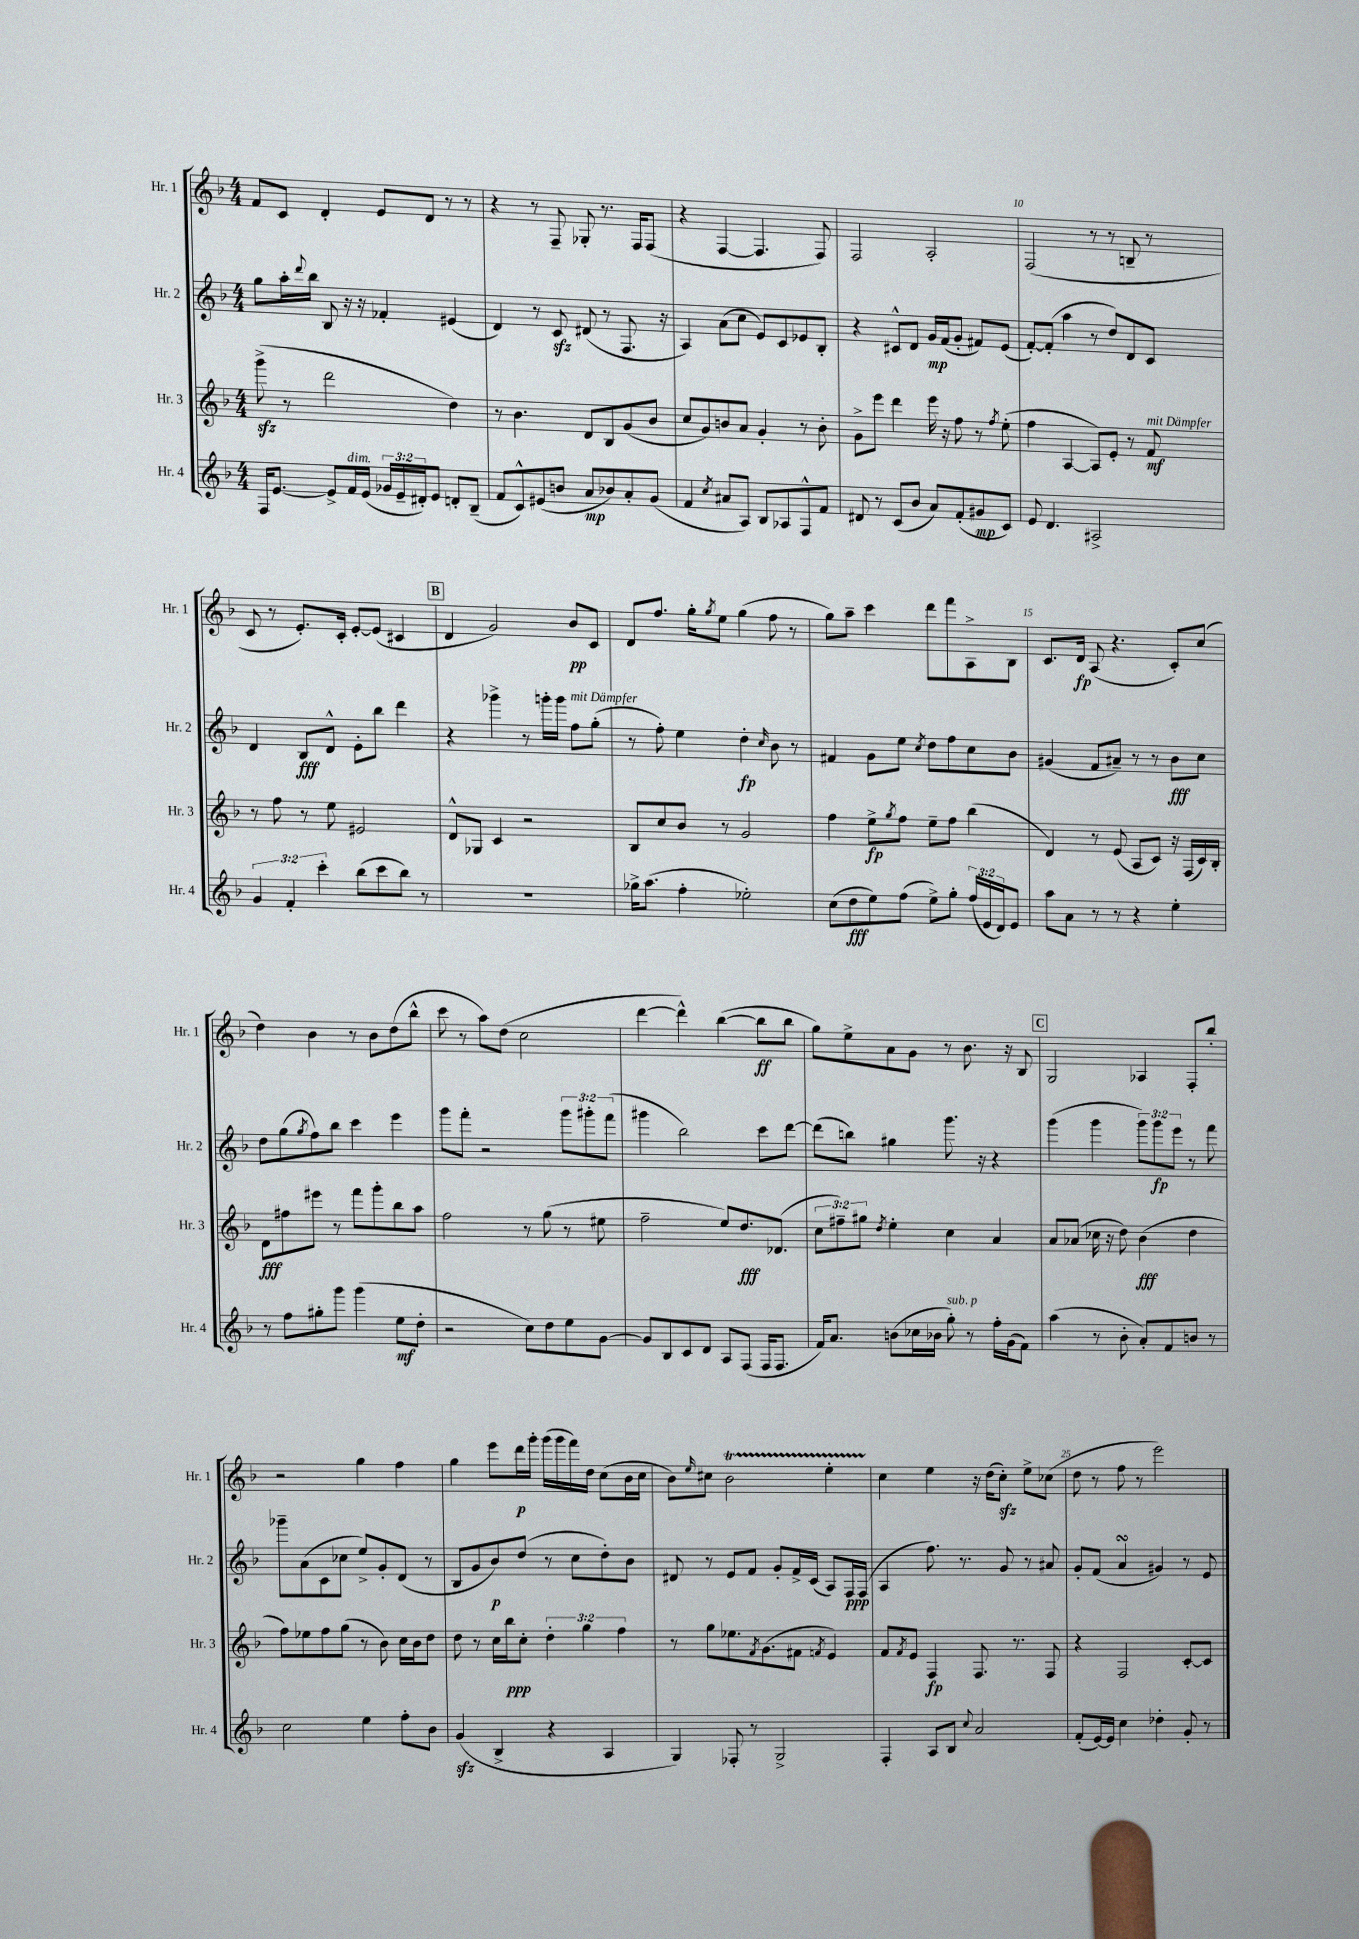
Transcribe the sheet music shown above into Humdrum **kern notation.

**kern	**dynam	**kern	**dynam	**kern	**dynam	**kern	**dynam
*part4	*part4	*part3	*part3	*part2	*part2	*part1	*part1
*staff4	*staff4	*staff3	*staff3	*staff2	*staff2	*staff1	*staff1
*I"Hr. 4	*	*I"Hr. 3	*	*I"Hr. 2	*	*I"Hr. 1	*
*I'Hr. 4	*	*I'Hr. 3	*	*I'Hr. 2	*	*I'Hr. 1	*
*clefG2	*	*clefG2	*	*clefG2	*	*clefG2	*
*k[b-]	*	*k[b-]	*	*k[b-]	*	*k[b-]	*
*M4/4	*	*M4/4	*	*M4/4	*	*M4/4	*
=6	=6	=6	=6	=6	=6	=6	=6
16F/KL	.	(8gggzz^\	.	8gg\L	.	8f/L	.
[8.e/J	.	.	.	.	.	.	.
.	.	8r	.	16aa'\L	.	8c/J	.
.	.	.	.	8qqddd/	.	.	.
.	.	.	.	16bb-\JJ	.	.	.
8e^/L]	.	2ddd\	.	8B-/	.	4d'/	.
!LO:TX:a:i:t=dim.	!	!	!	!	!	!	!
16f/L	.	.	.	16r	.	.	.
(16e/JJ	.	.	.	16r	.	.	.
24g-X/LL	.	.	.	4f-X'/	.	8e/L	.
24e~/	.	.	.	.	.	.	.
24d#X'/J)	.	.	.	.	.	.	.
8e/J	.	.	.	.	.	8d/J	.
8dn'/L	.	4dd\)	.	(4e#X/	.	8r	.
(8B-~/J	.	.	.	.	.	8r	.
=7	=7	=7	=7	=7	=7	=7	=7
8f/L	.	8r	.	4d/)	.	4r	.
8c^^/)	.	4.b-\	.	.	.	.	.
(8e#X/	.	.	.	8r	.	8r	.
8bn/J	.	.	.	8czz/	.	8F~/	.
8a/L	mp	8d/L	.	(8d#X/	.	8G-X'/	.
8b-X/)	.	8B-/	.	8r	.	8.r	.
8a'/	.	(8g/	.	8.F/	.	.	.
.	.	.	.	.	.	16F/KL	.
(8g/J	.	8b-/J	.	.	.	(8F/J	.
.	.	.	.	16r	.	.	.
=8	=8	=8	=8	=8	=8	=8	=8
4f/	.	8cc/L	.	4A/)	.	4r	.
.	.	8g/)	.	.	.	.	.
8qcc/	.	.	.	.	.	.	.
8a#X/L	.	8bn/	.	(8a\L	.	[4F/	.
8A/J)	.	8a/J	.	8cc\J	.	.	.
8B-/L	.	4g'/	.	8e/L)	.	4.F/]	.
8A-X/	.	.	.	8c/	.	.	.
8F^^/	.	8r	.	8e-X/	.	.	.
8f/J	.	8b'\	.	8B-'/J	.	8F/)	.
=9	=9	=9	=9	=9	=9	=9	=9
8d#X/	.	8g^\L	.	4r	.	2F/	.
8r	.	8eee\J	.	.	.	.	.
(8c/L	.	4ddd\	.	8c#X^^/L	.	.	.
8b-/J	.	.	.	8d/J	.	.	.
8a/L)	.	16eee\	.	16g/LL	mp	2A'/	.
.	.	16r	.	(16f/J	.	.	.
(8f'/	.	8ff\	.	8g'/J	.	.	.
8g#X/	mp	8r	.	8f#X/L)	.	.	.
.	.	8qff/	.	.	.	.	.
8c/J)	.	(8ee'\	.	(8e/J	.	.	.
=10	=10	=10	=10	=10	=10	=10	=10
8e/	.	4ff\	.	[8f'/L)	.	(2F/	.
4.d/	.	.	.	(8f'/J]	.	.	.
.	.	[4A/	.	4aa\	.	.	.
2A#X^/	.	8A/L])	.	8r	.	8r	.
.	.	8e'/J	.	8dd/L)	.	8r	.
.	.	8r	.	8d/	.	8Bn~/	.
!	!	!LO:TX:a:i:t=mit Dämpfer	!	!	!	!	!
.	.	8f/	mf	8c/J	.	8r	.
!!LO:LB:g=z
=11	=11	=11	=11	=11	=11	=11	=11
6g/	.	8r	.	4d/	.	8c/	.
.	.	8ff\	.	.	.	8r	.
6f'/	.	.	.	.	.	.	.
.	.	8r	.	8B-/L	fff	8.e'/L)	.
6ccc'\	.	.	.	.	.	.	.
.	.	8ee\	.	8d^^/J	.	.	.
.	.	.	.	.	.	16c'/Jk	.
(8bb-\L	.	2e#X/	.	8e'\L	.	[8e'/L	.
8ccc\	.	.	.	8bb-\J	.	(8e/J]	.
8bb-\J)	.	.	.	4ddd\	.	4c#X/	.
8r	.	.	.	.	.	.	.
!!LO:REH:place=s1:t=B
=12	=12	=12	=12	=12	=12	=12	=12
1r	.	8d^^/L	.	4r	.	4d/	.
.	.	8G-X/J	.	.	.	.	.
.	.	4c/	.	4ggg-X^\	.	2g/)	.
.	.	2r	.	8r	.	.	.
.	.	.	.	16gggn'\LL	.	.	.
.	.	.	.	16ggg\JJ	.	.	.
!	!	!	!	!LO:TX:a:i:t=mit Dämpfer	!	!	!
.	.	.	.	8ff\L	.	8b-/L	pp
.	.	.	.	(8gg'\J	.	8c/J	.
=13	=13	=13	=13	=13	=13	=13	=13
16gg-X^\KL	.	8B-/L	.	8r	.	8d/L	.
(8.aa\J	.	.	.	.	.	.	.
.	.	8cc/	.	8ff'\)	.	8.ff/J	.
4ff'\	.	8b-/J	.	4ee\	.	.	.
.	.	.	.	.	.	16gg'\KL	.
.	.	.	.	.	.	8qgg/	.
.	.	8r	.	.	.	8ee\J	.
2ee-X'\)	.	2g/	.	4dd'\	fp	(4gg\	.
.	.	.	.	16qqcc/	.	.	.
.	.	.	.	8b-\	.	8ff\	.
.	.	.	.	8r	.	8r	.
=14	=14	=14	=14	=14	=14	=14	=14
(8cc\L	.	4ff\	.	4f#X/	.	8gg\L)	.
8dd\	fff	.	.	.	.	8aa~\J	.
8ee\)	.	8ee^\L	fp	8g\L	.	4ccc\	.
.	.	8qgg/	.	.	.	.	.
(8ff\J	.	8ff\J	.	8ee\J	.	.	.
.	.	.	.	8qcc/	.	.	.
8ee^\L)	.	8ee~\L	.	8dd\L	.	8ddd\L	.
8gg'\J	.	8ff\J	.	8ff\	.	8fff\	.
(24ff/LL	.	(4bb-\	.	8cc\	.	8A^\	.
24e/	.	.	.	.	.	.	.
24d/J)	.	.	.	.	.	.	.
8e/J	.	.	.	8b-\J	.	8B-\J	.
=15	=15	=15	=15	=15	=15	=15	=15
8aa\L	.	4d/)	.	(4g#X/	.	8.c/L	.
8a\J	.	.	.	.	.	.	.
.	.	.	.	.	.	16d/Jk	fp
8r	.	8r	.	8f/L	.	(8A/	.
8r	.	(8e/	.	8a#X~/J)	.	4.r	.
4r	.	8A/L	.	8r	.	.	.
.	.	8c/J)	.	8r	.	.	.
4ee'\	.	16r	.	8b-\L	fff	8c'/L)	.
.	.	(16F/LL	.	.	.	.	.
.	.	16c/)	.	8cc\J	.	(8cc/J	.
.	.	16B-'/JJ	.	.	.	.	.
!!LO:LB:g=z
=16	=16	=16	=16	=16	=16	=16	=16
8r	.	8d\L	fff	8dd\L	.	4dd\)	.
8ff\L	.	8ff#X\	.	(8gg\	.	.	.
.	.	.	.	8qgg/	.	.	.
8gg#X'\	.	8eee#X\J	.	8ff\)	.	4b-\	.
8ggg\J	.	8r	.	8bb-\J	.	.	.
(4ggg\	.	8fff\L	.	4ccc\	.	8r	.
.	.	8ggg'\	.	.	.	8b-\L	.
8ee\L	mf	8bb-\	.	4eee\	.	(8dd\	.
8dd'\J	.	8aa\J	.	.	.	8bb-^^\J	.
=17	=17	=17	=17	=17	=17	=17	=17
2r	.	2ff\	.	8ggg\L	.	8ccc\	.
.	.	.	.	8fff'\J	.	8r	.
.	.	.	.	2r	.	8aa\L)	.
.	.	.	.	.	.	(8dd\J	.
8cc\L)	.	8r	.	.	.	2cc\	.
8dd\	.	(8gg\	.	.	.	.	.
8ee\	.	8r	.	12ggg\L	.	.	.
.	.	.	.	12ggg#X'\	.	.	.
[8g\J	.	8ee#X\	.	.	.	.	.
.	.	.	.	(12fff\J	.	.	.
=18	=18	=18	=18	=18	=18	=18	=18
8g/L]	.	2ff~\	.	4ggg#X\	.	[4ddd\	.
8B-/	.	.	.	.	.	.	.
8c/	.	.	.	2bb-\)	.	4ddd^^\])	.
8d/J	.	.	.	.	.	.	.
8A/L	.	8ee/L)	.	.	.	([4bb-\	.
(8F/J	.	8.dd/	fff	.	.	.	.
16F/KL	.	.	.	8ccc\L	.	8bb-\L]	ff
8.F/J	.	(8.d-X/J	.	.	.	.	.
.	.	.	.	[8ddd\J	.	8bb-\J	.
=19	=19	=19	=19	=19	=19	=19	=19
16f/KL)	.	12cc\L	.	(8ddd\L]	.	8gg\L)	.
8.a/J	.	.	.	.	.	.	.
.	.	12ff#X~\)	.	.	.	.	.
.	.	.	.	8bbn\J)	.	8ee^\	.
.	.	12gg#X\J	.	.	.	.	.
.	.	8qdd/	.	.	.	.	.
(8bn\L	.	4ee'\	.	4gg#X\	.	8a\	.
16cc-X\L	.	.	.	.	.	8g\J	.
16b-X\JJ	.	.	.	.	.	.	.
!LO:TX:a:i:t=sub. p	!	!	!	!	!	!	!
8gg'\)	.	4cc\	.	8.ggg\	.	8r	.
8r	.	.	.	.	.	8.b-\	.
.	.	.	.	16r	.	.	.
16ff'\LL	.	4a/	.	4r	.	.	.
(16g\J	.	.	.	.	.	16r	.
8f\J)	.	.	.	.	.	8B-/	.
!!LO:REH:place=s1:t=C
=20	=20	=20	=20	=20	=20	=20	=20
(4aa\	.	8a/L	.	(4ggg\	.	2G/	.
.	.	(8a-X/J	.	.	.	.	.
8r	.	16cc-X\	.	4ggg\	.	.	.
.	.	16r	.	.	.	.	.
8b-'\	.	8dd\)	.	.	.	.	.
8a'/L)	.	(4b-\	fff	12ggg\L)	.	4A-X/	.
.	.	.	.	12ggg\	fp	.	.
8f/	.	.	.	.	.	.	.
.	.	.	.	12eee\J	.	.	.
8bn/J	.	4dd\	.	8r	.	8F'/L	.
8r	.	.	.	8fff\	.	8bb-'/J	.
!!LO:LB:g=z
=21	=21	=21	=21	=21	=21	=21	=21
2cc\	.	8ff\L)	.	8ggg-X~\L	.	2r	.
.	.	8ee-X\	.	(8a\	.	.	.
.	.	8ff\	.	8c\	.	.	.
.	.	(8gg\J	.	8cc-X\J	.	.	.
4ee\	.	8r	.	8ee^/L)	.	4gg\	.
.	.	8b-\)	.	8g'/	.	.	.
8ff'\L	.	16cc\LL	.	(8d/J	.	4ff\	.
.	.	16b-\J	.	.	.	.	.
8b-\J	.	8dd\J	.	8r	.	.	.
=22	=22	=22	=22	=22	=22	=22	=22
(4gzz/	.	8dd\	.	8B-/L	.	4gg\	.
.	.	8r	.	8g/	.	.	.
4B-^/	.	16cc\LL	.	8b-/)	p	8eee\L	.
.	.	16bb-\J	ppp	.	.	.	.
.	.	8cc'\J	.	(8dd/J	.	16ddd\L	p
.	.	.	.	.	.	16ggg'\JJ	.
4r	.	6dd'\	.	8r	.	(16ggg\LL	.
.	.	.	.	.	.	16ggg\	.
.	.	.	.	8cc\L	.	16fff\)	.
.	.	6gg\	.	.	.	.	.
.	.	.	.	.	.	16dd\JJ	.
4A/	.	.	.	8dd'\)	.	(8cc\L	.
.	.	6ff\	.	.	.	.	.
.	.	.	.	8b-\J	.	16b-\L	.
.	.	.	.	.	.	16cc\JJ	.
=23	=23	=23	=23	=23	=23	=23	=23
4G/)	.	8r	.	8d#X/	.	8b-\L)	.
.	.	.	.	.	.	16qqee/	.
.	.	8gg\L	.	8r	.	8cc#X\J	.
8F-X'/	.	8.ee-X\	.	8e/L	.	2b-T\	.
8r	.	.	.	8f/J	.	.	.
.	.	8qf/	.	.	.	.	.
.	.	(8.g\	.	.	.	.	.
2G^/	.	.	.	8g'/L	.	.	.
.	.	8f#X\J	.	16f^/L	.	.	.
.	.	.	.	(16c/JJ	.	.	.
.	.	8qfn/	.	.	.	.	.
.	.	4e/)	.	8A/L)	.	4eeTTT'\	.
.	.	.	.	16F/L	ppp	.	.
.	.	.	.	(16F/JJ	.	.	.
=24	=24	=24	=24	=24	=24	=24	=24
4F'/	.	8f/L	.	4A/	.	4cc\	.
.	.	8qf/	.	.	.	.	.
.	.	8e/J	.	.	.	.	.
8A/L	.	4F/	fp	8.ff\)	.	4ee\	.
8B-/J	.	.	.	.	.	.	.
.	.	.	.	8.r	.	.	.
8qqcc/	.	.	.	.	.	.	.
2a/	.	8.F/	.	.	.	16r	.
.	.	.	.	.	.	(16dd\KL	.
.	.	.	.	8g/	.	8cczz'\J)	.
.	.	8.r	.	.	.	.	.
.	.	.	.	8r	.	8ee^\L	.
.	.	8F/	.	8a#X/	.	(8cc-X\J	.
=25	=25	=25	=25	=25	=25	=25	=25
(8f'/L	.	4r	.	8g'/L	.	8dd\	.
[16e/L)	.	.	.	(8f/J	.	8r	.
16e/JJ]	.	.	.	.	.	.	.
4cc\	.	2F/	.	4asSsS/	.	8ff\	.
.	.	.	.	.	.	8r	.
4dd-X'\	.	.	.	4g#X/)	.	2eee\)	.
8g'/	.	[8c'/L	.	8r	.	.	.
8r	.	8c/J]	.	8e/	.	.	.
==	==	==	==	==	==	==	==
*-	*-	*-	*-	*-	*-	*-	*-
